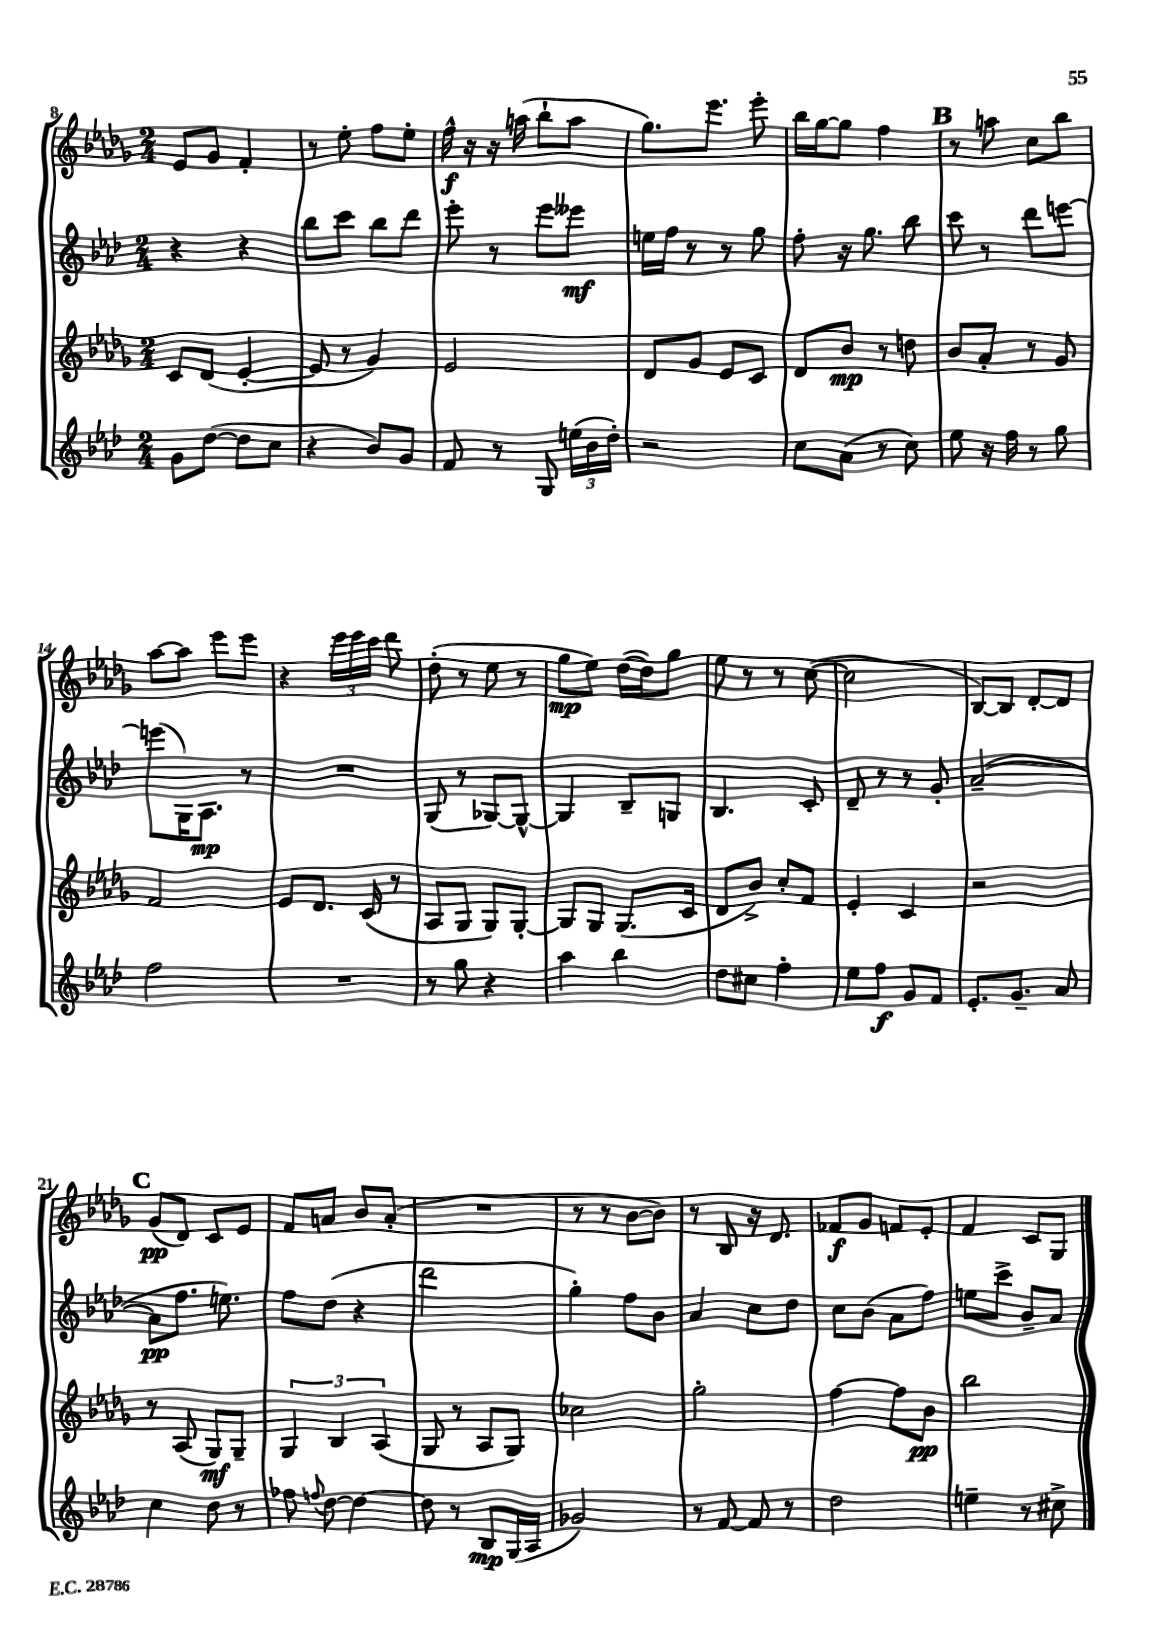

**kern	**kern	**kern	**kern
*staff4	*staff3	*staff2	*staff1
*clefG2	*clefG2	*clefG2	*clefG2
*k[b-e-a-d-]	*k[b-e-a-d-g-]	*k[b-e-a-d-]	*k[b-e-a-d-g-]
*M2/4	*M2/4	*M2/4	*M2/4
8g	8c	4r	8e-
([8dd-	(8d-	.	8g-
8dd-]	[4e-'	4r	4f'
8cc	.	.	.
=	=	=	=
4r	8e-]	8bb-	8r
.	8r	8ccc	8ee-'
8b-)	4g-)	8bb-	8ff
8g	.	8ddd-	8ee-'
=	=	=	=
8f	2e-	8eee-'	16ff^^
.	.	.	16r
8r	.	8r	16r
.	.	.	(16aa
8G	.	8eee-	8bb-`
(24ee	.	8eee--	8aa
24b-	.	.	.
24dd-')	.	.	.
=	=	=	=
2r	8d-	16ee	8.gg-)
.	.	16ff	.
.	8g-	8r	.
.	.	.	8.eee-
.	8e-	8r	.
.	8c	8gg	8eee-'
=	=	=	=
8cc	8d-	8ff'	16bb-
.	.	.	[16gg-
(8a-	8b-	16r	8gg-]
.	.	8.gg	.
8r	8r	.	4ff
8cc)	8dd	8bb-	.
=	=	=	=
8ee-	8b-	8ccc	8r
16r	8a-'	8r	8aa
16ff	.	.	.
8r	8r	8ddd-	8cc
8gg	8g-	[8eee	8bb-
=	=	=	=
2ff	2f	(8eee]	[8aa-
.	.	16G)	8aa-]
.	.	8.A-	.
.	.	.	8eee-
.	.	8r	8eee-
=	=	=	=
2r	8e-	2r	4r
.	8.d-	.	.
.	.	.	24eee-
.	.	.	24eee-
.	(16c	.	.
.	.	.	24ccc
.	8r	.	8ddd-
=	=	=	=
8r	8A-	(8G	(8dd-'
8gg	8G-	8r	8r
4r	8G-)	[8G-)	8ee-
.	[8G-'	8G-^^_	8r
=	=	=	=
4aa-	8G-]	4G-]	8gg-
.	8G-	.	8ee-)
4bb-	(8.G-	8B-~	([16dd-
.	.	.	16dd-])
.	.	8G	8gg-
.	16c	.	.
=	=	=	=
8dd-	8d-	4.B-	8ee-
8cc#	8b-^)	.	8r
4ff'	8cc'	.	8r
.	8f	8c'	([8cc
=	=	=	=
8ee-	4e-'	8d-~	2cc]
8ff	.	8r	.
8g	4c	8r	.
8f	.	8g'	.
=	=	=	=
8.e-'	2r	([2a-~	[8B-)
.	.	.	8B-]
8.g~	.	.	.
.	.	.	[8d-'
8a-	.	.	8d-]
=	=	=	=
4cc	8r	8a-]	(8g-
.	(8A-	8.ff	8d-)
8dd-	8G-)	.	8c
.	.	8.ee)	.
8r	8G-~	.	8e-
=	=	=	=
8ff-	6G-	8ff	8f
8qqff	.	.	.
[8dd-	.	(8dd-	8a
.	6B-	.	.
4dd-_	.	4r	8b-
.	(6A-	.	.
.	.	.	(8a'
=	=	=	=
8dd-]	8G-	2ddd-	2r
8r	8r	.	.
8B-	8A-	.	.
(16G	8G-)	.	.
16A-	.	.	.
=	=	=	=
2g-)	2cc-	4gg')	8r
.	.	.	8r
.	.	8ff	[8b-
.	.	8b-	8b-])
=	=	=	=
8r	2gg-'	4a-	8r
[8f	.	.	8B-
8f]	.	8cc	16r
.	.	.	8.d-
8r	.	8dd-	.
=	=	=	=
2dd-	[4ff	8cc	8f-
.	.	(8b-	8g-
.	8ff]	8a-	8f
.	8b-	8ff)	8e-'
=	=	=	=
4ee~	2bb-	8ee	4f
.	.	8ccc^	.
8r	.	8b-~	8c
8cc#^	.	8a-	8G-
==	==	==	==
*-	*-	*-	*-
